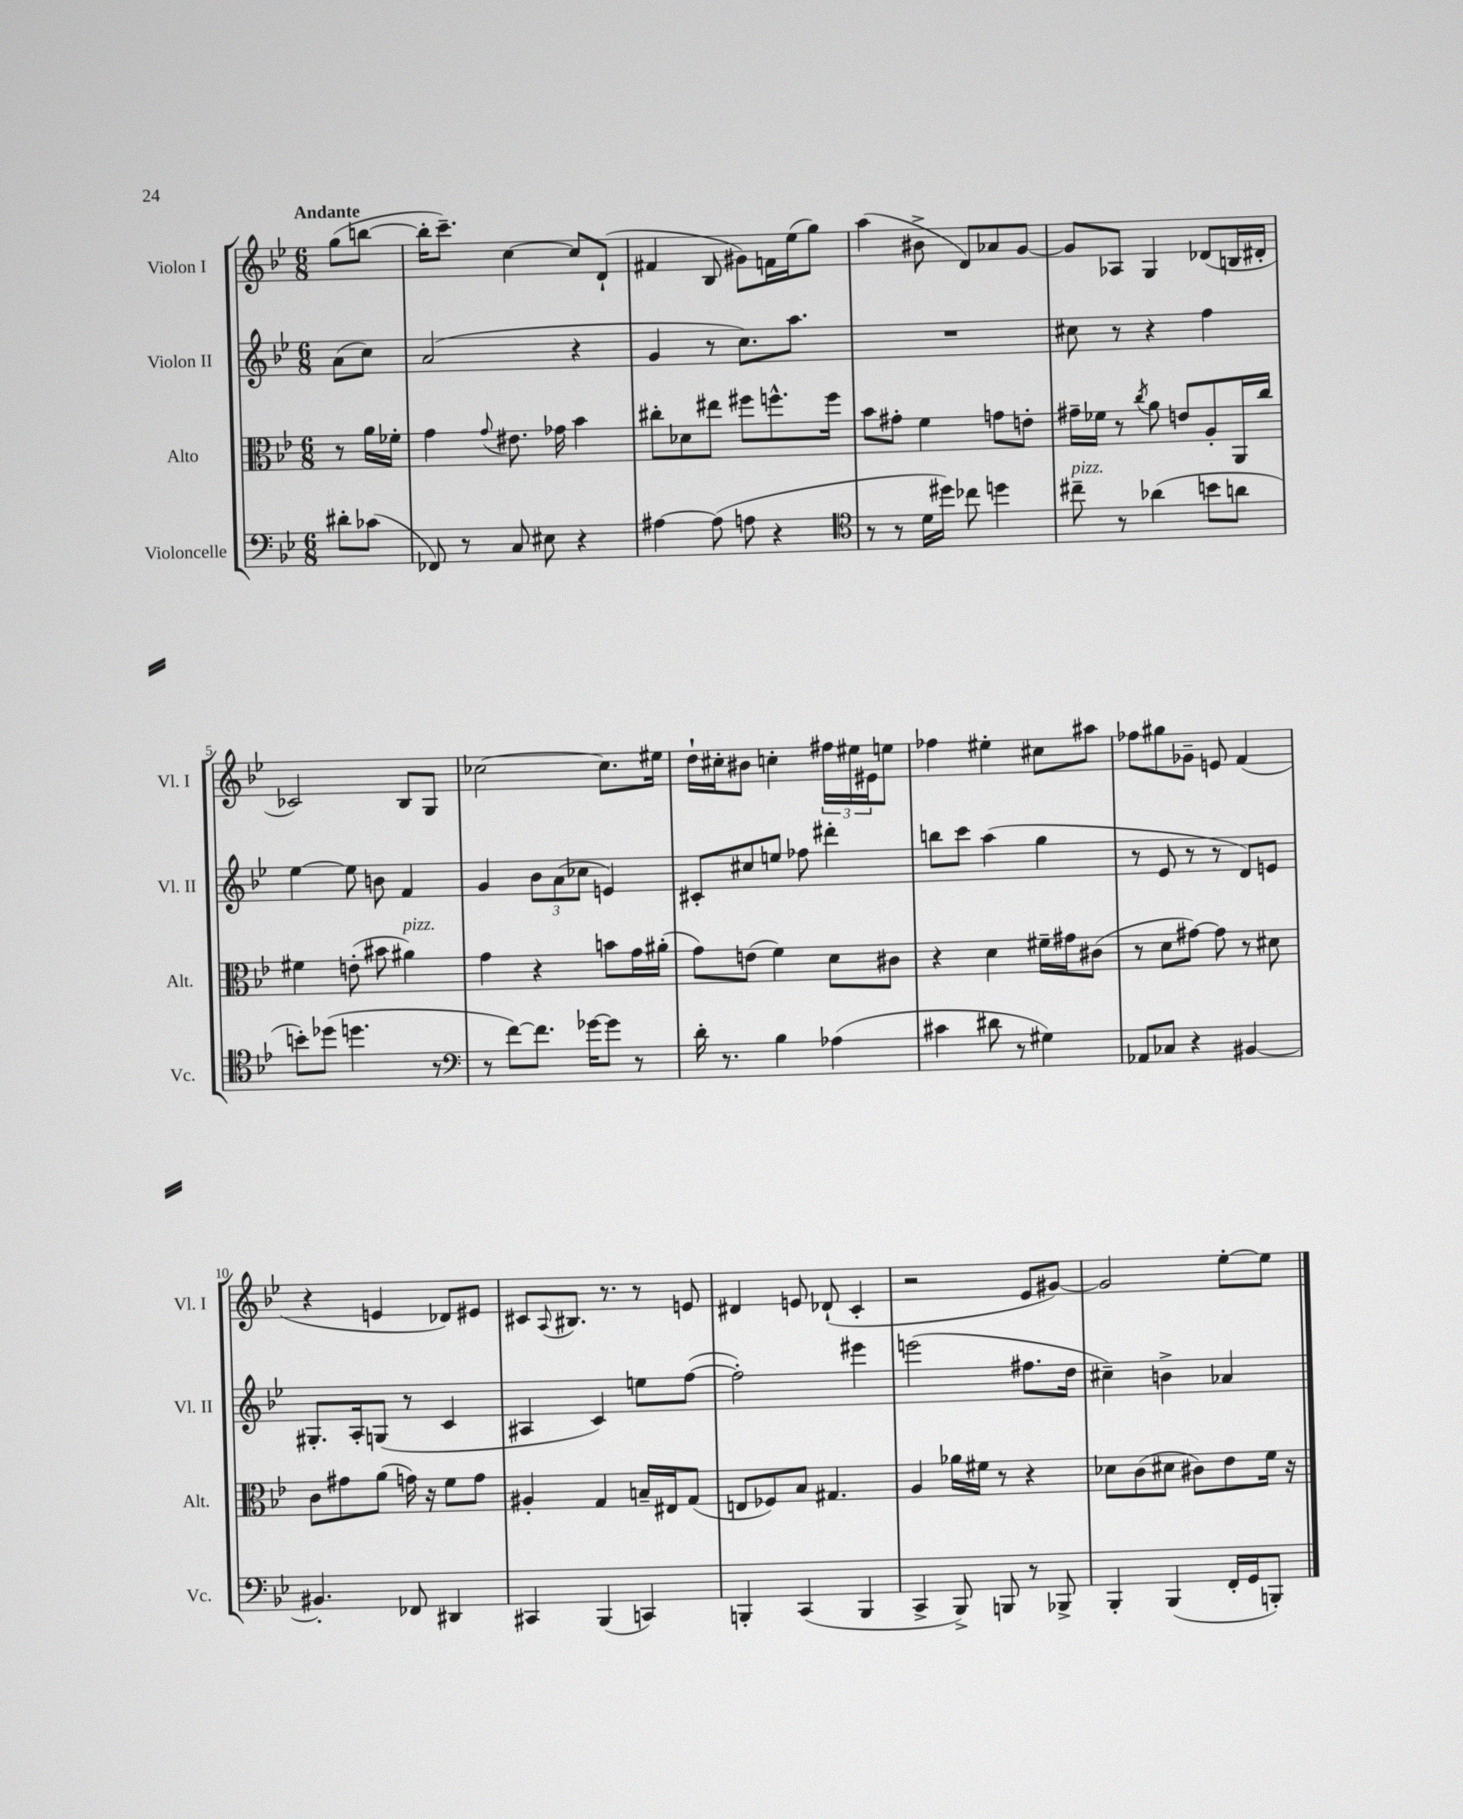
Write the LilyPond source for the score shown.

<<
\new StaffGroup <<
\new Staff = "s0" \with { instrumentName = "Violon I" shortInstrumentName = "Vl. I" } {
    \clef treble \key bes \major \numericTimeSignature \time 6/8 \partial 4 \tempo "Andante"
    g''8( b''8~ |
    b''16-. c'''8.--) c''4~ c''8 d'8-!( |
    fis'4 bes8 gis'8) f'16 ees''16( g''8) |
    a''4( bis'8-> d'8) aes'8 g'8~ |
    g'8 aes8 g4 des'8( b16 dis'16-. |
    ces'2) bes8 g8 |
    ces''2~ ces''8. eis''16 |
    d''16-! cis''16-. bis'8 c''4-. \tuplet 3/2 { fis''16 eis''16 eis'16 } e''8 |
    fes''4 eis''4-. cis''8 ais''8 |
    fes''8 gis''8 ges'8-- e'8 f'4( |
    r4 e'4 des'8) eis'8 |
    cis'8 \appoggiatura { a8 } bis8. r8. r8 e'8 |
    dis'4 e'8 des'8-!( c'4-. |
    r2 ees'8 gis'8~) |
    gis'2 ees''8~-. ees''8 \bar "|." |
}
\new Staff = "s1" \with { instrumentName = "Violon II" shortInstrumentName = "Vl. II" } {
    \clef treble \key bes \major \numericTimeSignature \time 6/8 \partial 4
    a'8( c''8) |
    a'2( r4 |
    g'4 r8 c''8.) a''8. |
    R2. |
    cis''8 r8 r4 f''4 |
    ees''4~ ees''8 b'8 f'4 |
    g'4 \tuplet 3/2 { bes'8 a'8( ces''8 } e'4) |
    cis'8-. cis''8 e''8 fes''8 dis'''4-. |
    b''8 c'''8 a''4( g''4 |
    r8 ees'8 r8 r8 d'8) e'8 |
    gis8.-. a16-. g8( r8 c'4 |
    ais4 c'4) e''8 f''8~( |
    f''2-.) eis'''4 |
    e'''2( fis''8. d''16 |
    cis''4--) b'4-> aes'4 \bar "|." |
}
\new Staff = "s2" \with { instrumentName = "Alto" shortInstrumentName = "Alt." } {
    \clef alto \key bes \major \numericTimeSignature \time 6/8 \partial 4
    r8 a'16 fes'16-. |
    g'4 \appoggiatura { g'8 } eis'8. ges'16 bes'4 |
    cis''8-. des'8 eis''8 fis''8 f''8.-^ f''16 |
    bes'8 gis'8-. f'4 g'8 e'8-. |
    gis'16-- fes'16 r8 \acciaccatura { c''8 } a'8 e'8 a8-. a,16 c''16 |
    fis'4 e'8-.( bis'8 ais'4^\markup { \italic "pizz." }) |
    g'4 r4 b'8 g'16 ais'16-.( |
    g'8) e'8( f'4) d'8 cis'8 |
    r4 d'4 fis'16-- gis'16 cis'8( |
    r8 d'8 gis'8~) gis'8 r8 dis'8 |
    c'8 gis'8 a'8( g'16) r16 f'8 g'8 |
    ais4-. g4 b16-- eis16 g8( |
    e8 fes8) bes8 gis4. |
    a4 aes'16 fis'16 r8 r4 |
    des'8 c'8( dis'8 cis'8) ees'8 f'16 r16 \bar "|." |
}
\new Staff = "s3" \with { instrumentName = "Violoncelle" shortInstrumentName = "Vc." } {
    \clef bass \key bes \major \numericTimeSignature \time 6/8 \partial 4
    dis'8-. ces'8( |
    fes,8) r8 c8 eis8 r4 |
    ais4~ ais8( a8 r4 |
    \clef tenor r8 r8 d'16 dis''16) ces''8 d''4 |
    cis''8--^\markup { \italic "pizz." } r8 aes'4( b'8 a'8 |
    b'8-.) des''8( d''4. r8 |
    \clef bass r8 f'8~) f'8. ges'16~ ges'8 r8 |
    d'16-. r8. bes4 aes4( |
    cis'4 dis'8 r8 gis4) |
    aes,8 ces8 r4 bis,4~ |
    bis,4.-. fes,8 dis,4 |
    cis,4 bes,,4( c,4) |
    b,,4-. c,4( b,,4 |
    c,4-> bes,,8->) b,,8 r8 bes,,8-> |
    bes,,4-. bes,,4( f,16-. g,16 b,,8-.) \bar "|." |
}
>>
>>
